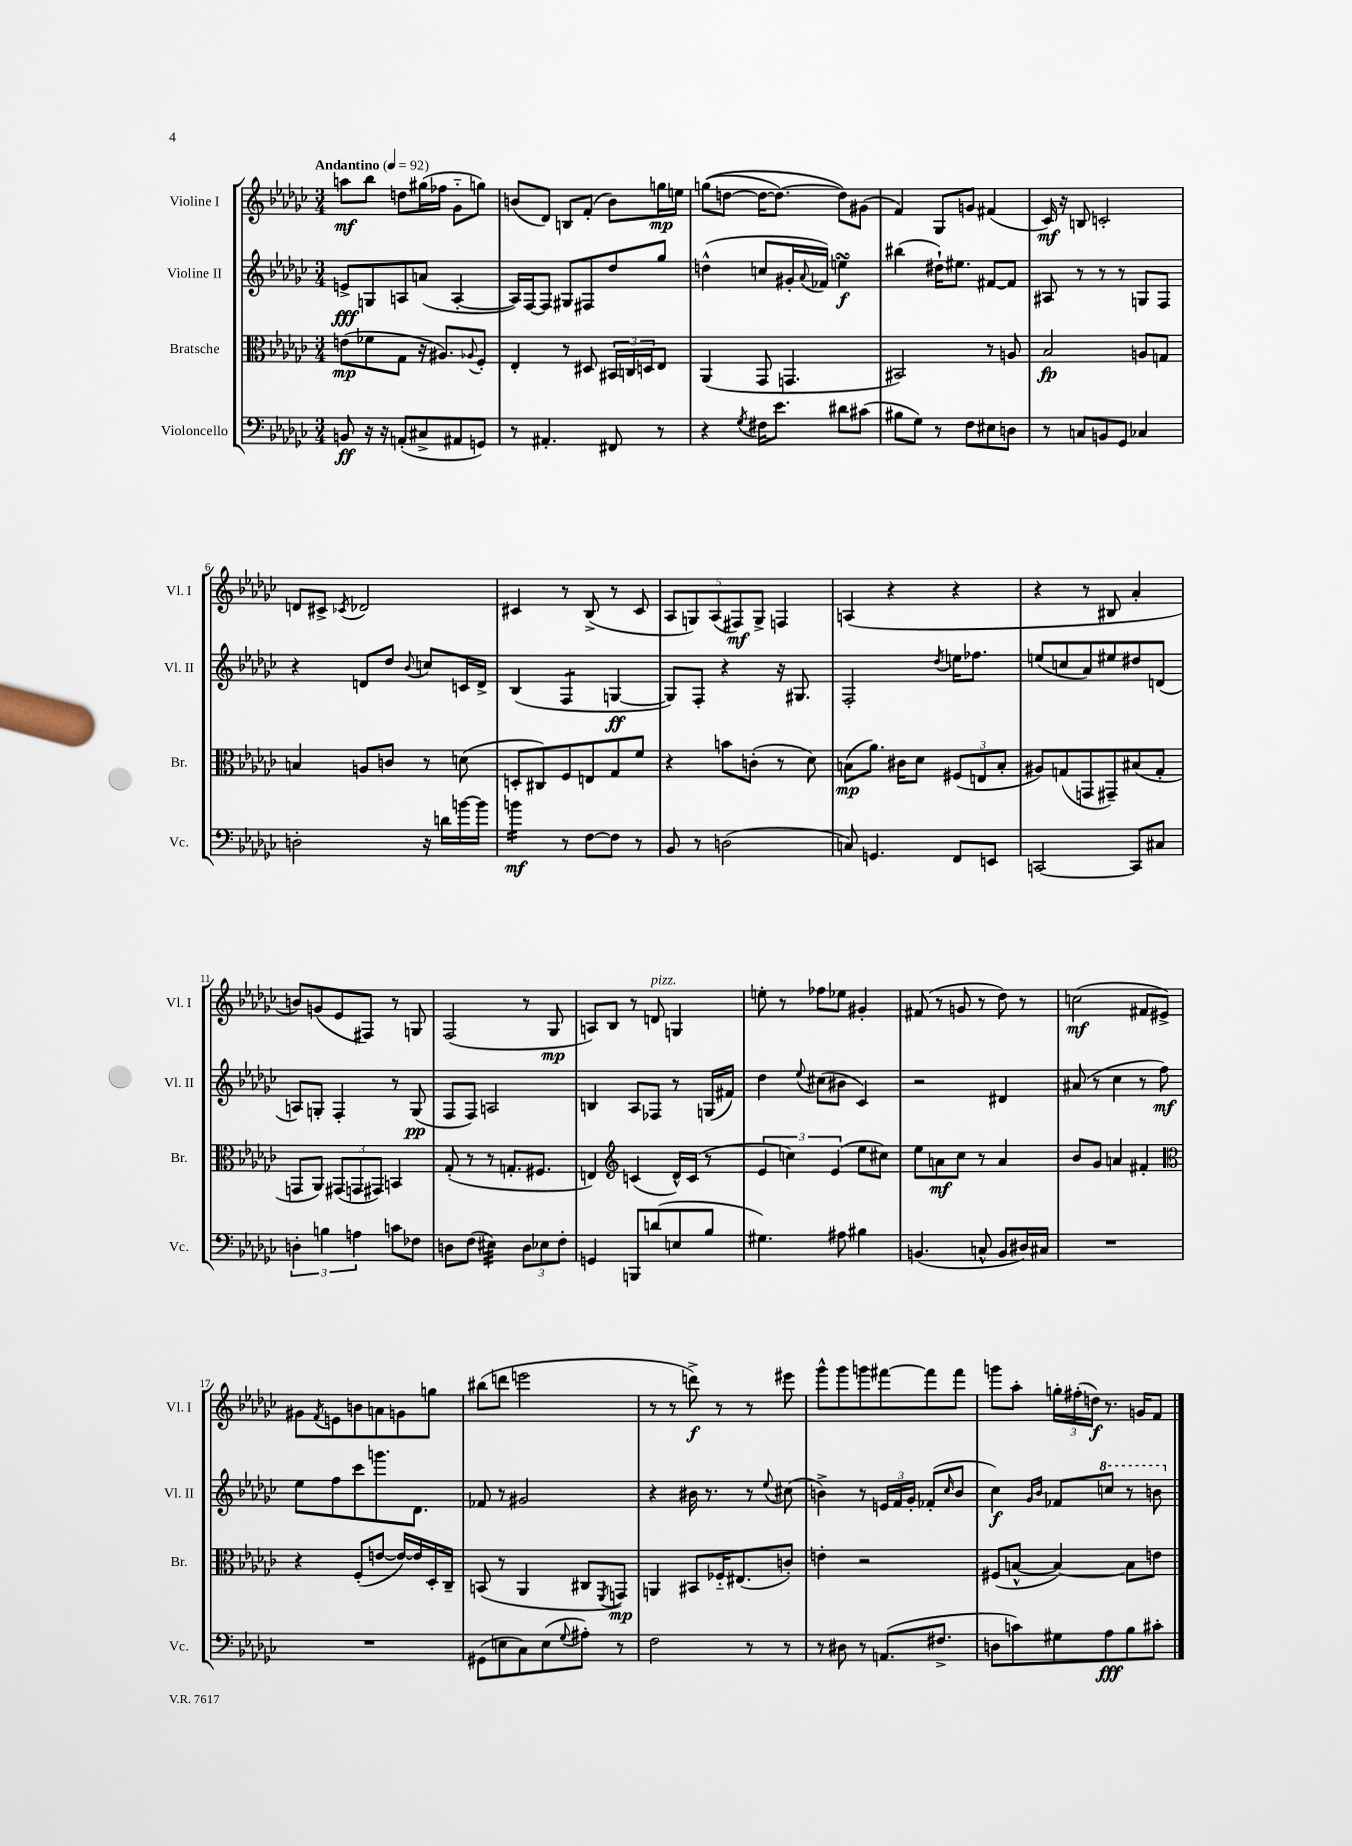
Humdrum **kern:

**kern	**kern	**kern	**kern
*staff4	*staff3	*staff2	*staff1
*clefF4	*clefC3	*clefG2	*clefG2
*k[b-e-a-d-g-c-]	*k[b-e-a-d-g-c-]	*k[b-e-a-d-g-c-]	*k[b-e-a-d-g-c-]
*M3/4	*M3/4	*M3/4	*M3/4
*MM92	*MM92	*MM92	*MM92
8BB	(8e	8e^	8aa
16r	8f-	8G	8bb-
16r	.	.	.
(8AA'	8G-	8A	8dd
8C#^	16r	(8a	(16gg#
.	8.A#)	.	16ff-
8AA#	.	[4A'	8g-'~
.	8qqA-	.	.
8GG)	8F'	.	8gg)
=	=	=	=
8r	4E-'	16A])	(8b
.	.	[16F	.
4.AA#'	.	8F]	8d-)
.	8r	8G#	8B
.	8D#	8F#	(8f'
8FF#	24BB#	8dd-	8b)
.	24C	.	.
.	24D	.	.
8r	8E-	8gg-	16gg
.	.	.	16ee
=	=	=	=
4r	(4AA-	(4dd^^	&((8gg
.	.	.	[8dd
8qG-	.	.	.
16F#	8GG-	8cc	16dd_
8.e-	.	.	8.dd_)
.	4.GG	16g#'	.
.	.	8qqa-	.
.	.	16f-)	.
8d#	.	4ee	8dd]&)
(8c#	.	.	(8g#
=	=	=	=
8B#	2BB#)	(4bb#	4f)
8G-)	.	.	.
8r	.	16dd#`)	8G-
.	.	8.ee#	.
8F	.	.	8g
8E#	8r	[8f#	(4f#
8D	8A	8f#]	.
=	=	=	=
8r	2B-	8A#	16c-)
.	.	.	16r
8C	.	8r	8B
8BB	.	8r	2c'
8GG-	.	8r	.
4C-	8A	8G	.
.	8G	8F	.
=	=	=	=
2D'	4B	4r	8d
.	.	.	8c#^
.	.	.	8qc-
.	8A	8d	2d-
.	8c	8dd-	.
.	.	8qqb-	.
16r	8r	8cc	.
16d	.	.	.
[16b	(8d	16c	.
16b]	.	16d^	.
=	=	=	=
4b	8D'	(4B-	4c#
.	8C#)	.	.
8r	8F	4F	8r
[8F	8E	.	(8B-^
8F]	8G-	[4G	8r
8r	8f	.	8c#
=	=	=	=
8BB-	4r	8G])	10A-
.	.	.	10G)
8r	.	8F'	.
.	.	.	(10A-
(2D	8b	4r	.
.	.	.	10F#)
.	(8c'	.	.
.	.	.	10G^
.	8r	16r	4F
.	.	8.G#	.
.	8d-)	.	.
=	=	=	=
8C)	(8B	2F'	(4A
4.GG	8.a-)	.	.
.	.	.	4r
.	16c#	.	.
.	8d-	.	.
.	.	8qdd-	.
8FF	(12F#	16ee	4r
.	.	8.ff-	.
.	12E	.	.
8EE	.	.	.
.	12B'	.	.
=	=	=	=
[2CC	8A#)	(8ee	4r
.	(8G	8cc	.
.	8GG	8a-)	8r
.	8GG#~)	8ee#	8B#
8CC]	(8B#	8dd#	4a-'
8C#	8G'	(8d	.
=	=	=	=
6D'	8GG	8A)	8b)
.	8AA-)	8G'	(8g
6B	.	.	.
.	(12GG#	4F'	8e-
6A	12GG	.	.
.	.	.	8F#)
.	12GG#)	.	.
8c	4BB	8r	8r
8F-	.	(8G	8G
=	=	=	=
8D	(8G-'	8F	(2F
(8F	8r	8F)	.
4E#)	8r	2A	.
.	8.G'	.	.
12D	.	.	8r
.	8.F#	.	.
12E-	.	.	.
.	.	.	8G-
12F'	.	.	.
=	=	=	=
4GG	4E)	4B	8A)
.	.	.	8B-
*	*clefG2	*	*
8BBB	(4c	8A-	8r
(8d	.	8F-	8d
8E	16d-^^)	8r	4G
.	(16c	.	.
8B-	8r	(16G	.
.	.	16f#)	.
=	=	=	=
4.G#)	6e-	4dd-	8ee'
.	.	.	8r
.	6cc)	.	.
.	.	8qqee-	.
.	.	(8cc#	8ff-
.	(6e-	.	.
8A#	.	8b#	8ee-
4B#	8ee-	4c-)	4g#'
.	8cc#)	.	.
=	=	=	=
(4.BB	8ee-	2r	(8f#
.	8a	.	8r
.	8cc-	.	8g
8C^^	8r	.	8r
8BB	4a	4d#	8dd-)
16D#)	.	.	8r
16C#	.	.	.
=	=	=	=
2.r	8b-	(8a#	(2cc
.	8g-	8r	.
.	4a	4cc-	.
.	4f#'	8r	8f#
.	.	8ff)	8e#^)
=	=	=	=
*	*clefC3	*	*
2.r	4r	8ee-	8g#
.	.	.	8qf
.	.	8ff	8e
.	(8F'	8ccc-	8b
.	[8e	8.ggg	8a
.	16e_)	.	8g
.	16e]	8.d-	.
.	16D-'	.	8gg
.	16C-~	.	.
=	=	=	=
(8GG#	(8BB	8f-	(8bb#
8E	8r	8r	8ddd
8C-)	4AA-	2g#	2eee
(8E	.	.	.
8qqG-	.	.	.
8A#')	8C#	.	.
.	8qFF	.	.
8r	8GG)	.	.
=	=	=	=
2F	4AA	4r	8r
.	.	.	8r
.	8BB#	16b#	8ddd^)
.	.	8.r	.
.	16F-'~	.	8r
.	(8.E#	.	.
8r	.	8r	8r
.	.	8qqee-	.
8r	8c')	(8cc#	8eee#
=	=	=	=
8r	4e'	4b^)	8ggg-^^
8D#	.	.	8ggg-
8r	2r	8r	8ggg
(8.AA	.	24e	[8fff#
.	.	24f	.
.	.	24g-'	.
.	.	(8f-'	8fff#]
8.F#^	.	.	.
.	.	16qqcc-	.
.	.	8b	8fff#
=	=	=	=
8D	(8F#	4cc-)	8ggg
8c)	[8B^^	.	8aa-'
.	.	16qqg-	.
.	.	16qqb-	.
8G#	4B_)	8f-	24gg'
.	.	.	(24ff#'
.	.	.	24dd)
8A-	.	8ccc	8.r
8B-	8B]	8r	.
.	.	.	16g
8c#'	8e	8bb	8f
==	==	==	==
*-	*-	*-	*-
